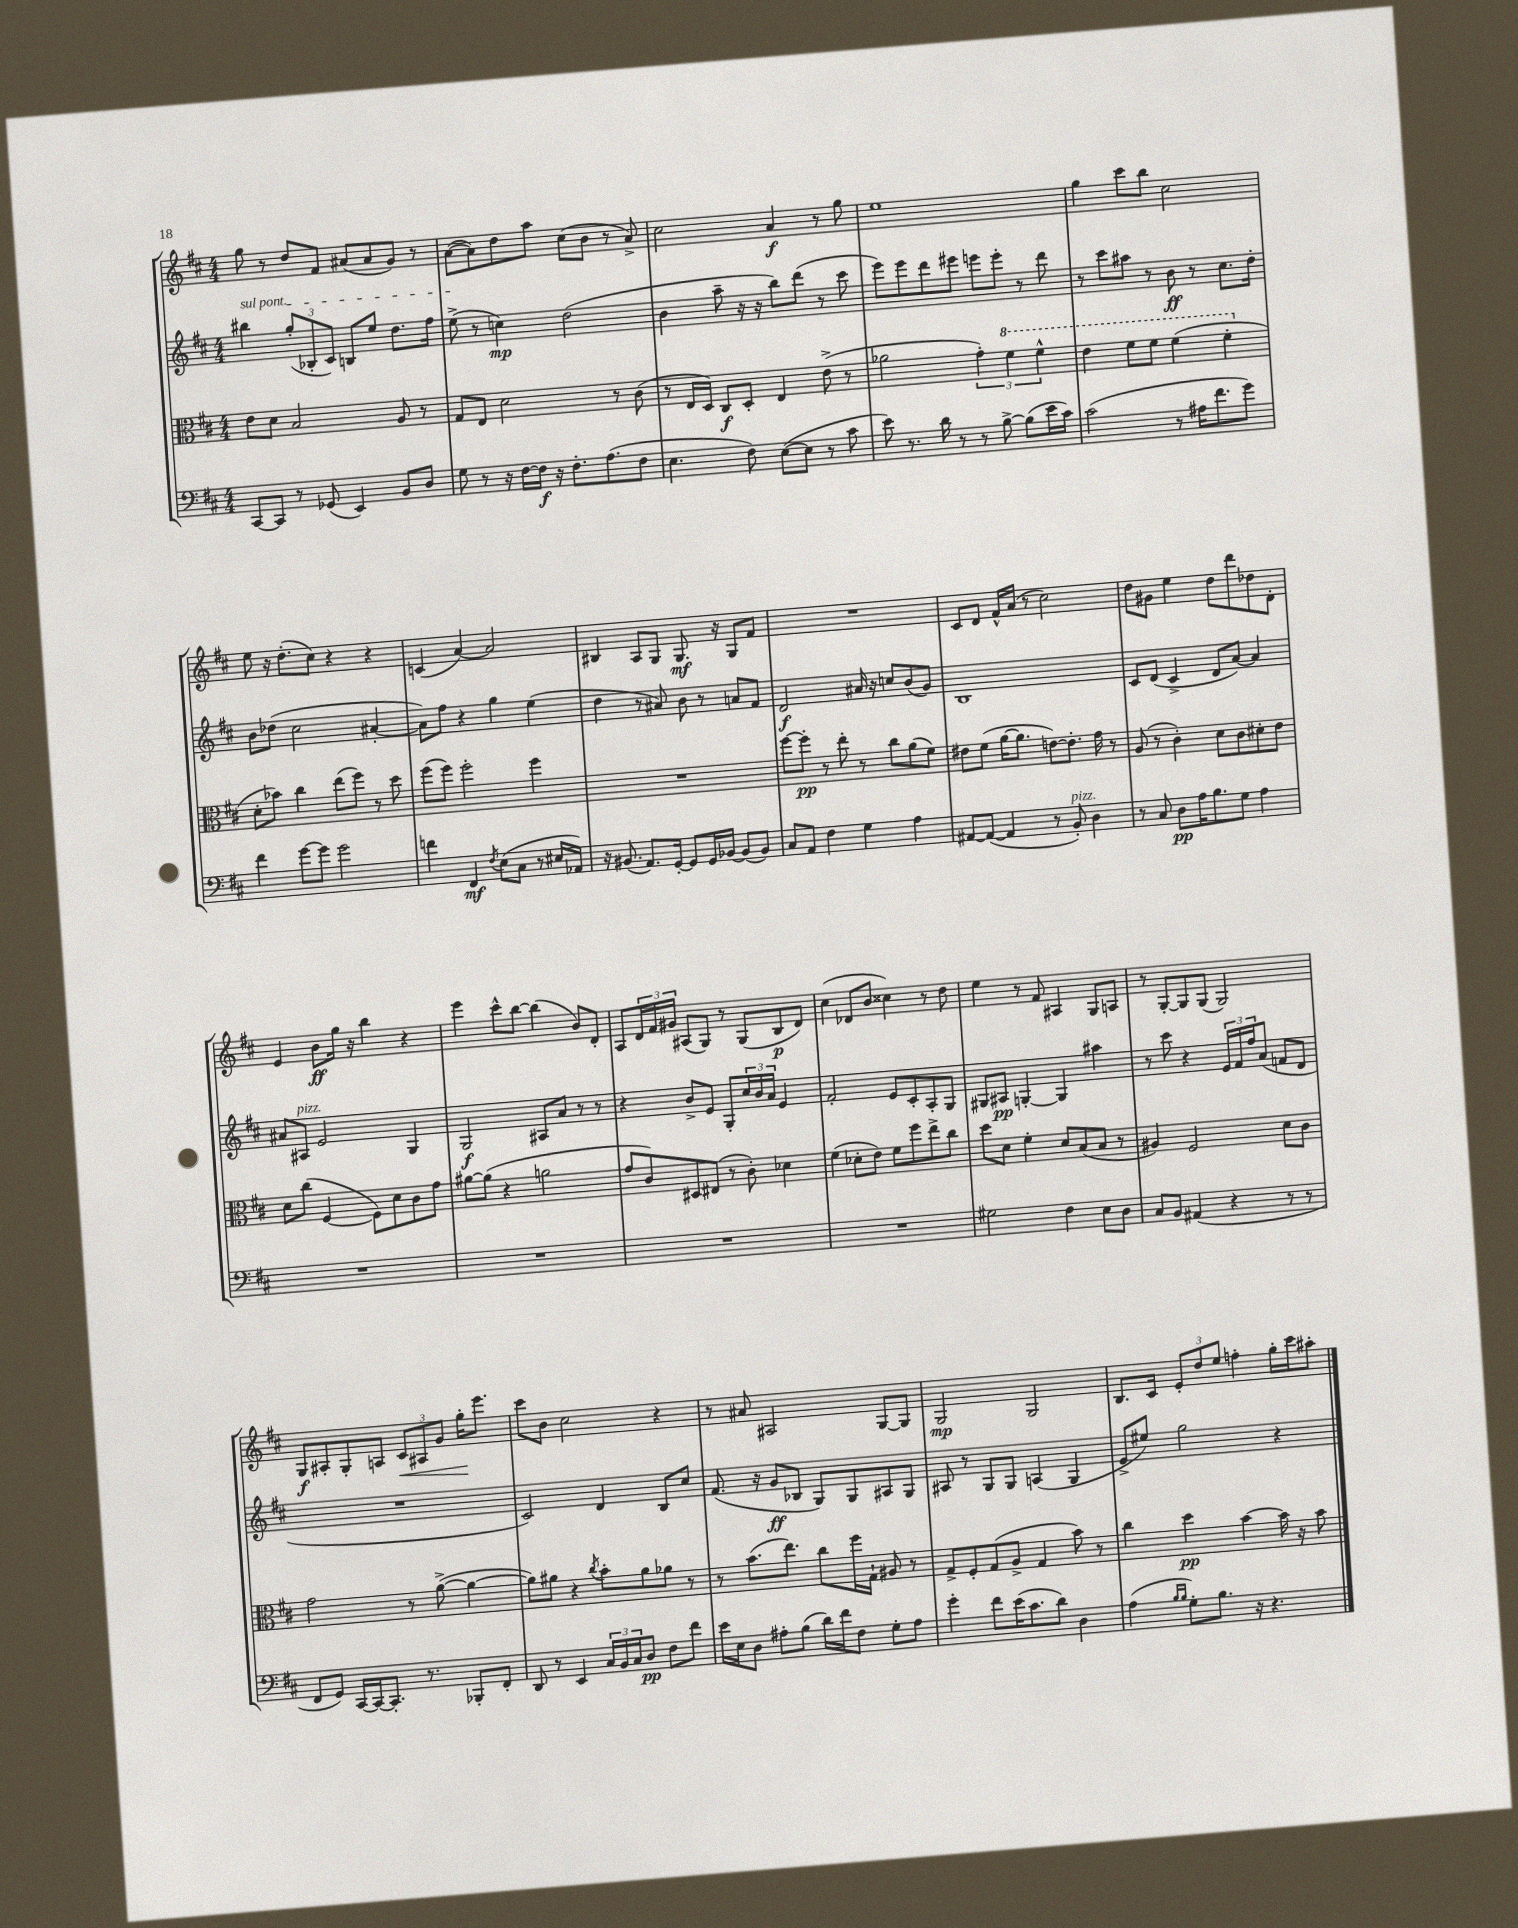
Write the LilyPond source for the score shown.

<<
\new StaffGroup <<
\new Staff = "s0" {
    \clef treble \key d \major \numericTimeSignature \time 4/4
    g''8 r8 d''8 fis'8 ais'8( ais'8 g'8) r8 |
    a'8~( a'8) d''8 a''8 cis''8( b'8 r8 a'8->) |
    cis''2 a'4\f r8 g''8 |
    e''1 |
    g''4 cis'''8 b''8 cis''2 |
    e''8 r16 d''8.-.( cis''8) r4 r4 |
    c'4( a'4~) a'2 |
    bis4 a8 g8 g8.\mf r16 g8 fis'8 |
    R1 |
    cis'8 d'8 fis'16-^ a'16( r8 cis''2) |
    d''8 gis'8 e''4 d''8 d'''8 des''8 d'8-. |
    e'4 b'8\ff g''16 r16 b''4 r4 |
    e'''4 cis'''8-^ b''8~ b''4( b'8) d'8-. |
    a8 \tuplet 3/2 { d'16 fis'16 gis'16 } ais8( g8) r8 g8( b8\p d'8) |
    cis''4( des'8 b'8 cisis''4) r8 d''8 |
    e''4 r8 fis'8 ais4 g8 a8 |
    r8 g8~-. g8 g8( g2) |
    g8\f ais8-. g8-. a8 \tuplet 3/2 { cis'8\< ais8 g'8 } g''16-.\! e'''8. |
    cis'''8 b'8 cis''2 r4 |
    r8 ais'8 ais2 g8~ g8 |
    g2\mp g2 |
    b8. cis'16 \tuplet 3/2 { e'8-. d''8 e''8 } f''4-. g''16-. cis'''16 ais''8-. \bar "|." |
}
\new Staff = "s1" {
    \clef treble \key d \major \numericTimeSignature \time 4/4
    \once \override TextSpanner.bound-details.left.text = \markup { \italic "sul pont." } bis''4\startTextSpan \tuplet 3/2 { g''8-.( bes8-. cis'8) } b8 e''8 d''8. fis''16 |
    e''8->\stopTextSpan( r8 c''4\mp) d''2( |
    b'4 a''8-- r16 r16 b''8) d'''8( r8 cis'''8 |
    e'''8) e'''8 d'''8 eis'''8 e'''8 e'''8-. r8 d'''8 |
    r8 cis'''8 ais''8 r8 b'8\ff r8 cis''8. d''16-. |
    b'8 des''8( cis''2 ais'4~-. |
    ais'8) fis''8 r4 g''4 e''4( |
    d''4 r8 ais'8) b'8 r8 a'8 fis'8 |
    d'2\f ais'16 r16 c''8 b'8( g'8) |
    b1 |
    cis'8 d'8( cis'4-> d'8 a'8~) a'4 |
    ais'8 ais8^\markup { \italic "pizz." } e'2 g4 |
    g2\f ais8 a'8 r8 r8 |
    r4 b'8-> e'8 g8-. \tuplet 3/2 { cis''16 b'16 a'16 } e'4 |
    fis'2-. e'8 cis'8-. a8-. g8 |
    gis8 ais8\pp g4~-. g4 ais''4 |
    r8 cis'''8 r4 \tuplet 3/2 { e'16 fis'16 fis''16 } a'8( f'8 d'8 |
    R1 |
    cis'2) d'4 b8 cis''8 |
    fis'8.( r16 g'8\ff bes8 g8) g8 ais8 g8 |
    ais8 r8 g8 g8 a4( g4 |
    e'8-> eis''8) g''2 r4 \bar "|." |
}
\new Staff = "s2" {
    \clef alto \key d \major \numericTimeSignature \time 4/4
    e'8 d'8 b2 a8 r8 |
    g8 e8 d'2 r8 cis'8( |
    r8 e16 d16) cis8\f d8-. e4 e'8->( r8 |
    aes'2 \tuplet 3/2 { g'4-.) \ottava #1 fis''4 fis''4-^ } |
    e''4 fis''8 fis''8 fis''4( fis''4-. \ottava #0 |
    d'8-. bes'8) cis''4 e''8( fis''8) r8 d''8 |
    fis''8( fis''8) fis''2-. fis''4 |
    R1 |
    fis''8~ fis''8-.\pp r8 e''8-. r8 cis''8 a'8( fis'8) |
    eis'8 fis'8( a'16~ a'8. e'8~) e'8.-. g'16 r8 |
    a8( r8 cis'4-.) d'8 cis'8 dis'8-. e'8 |
    d'8 cis''8( fis4~ fis8) d'8 cis'8 g'8 |
    ais'8~ ais'8( r4 a'2 |
    g'8 cis'8) dis8 eis8( r8 cis'8-.) des'4 |
    fis'4( des'8-. e'8) fis'8 fis''8 e''8-> cis''8 |
    d''8 d'8 fis'4-. d'8 b8( b8 r8 |
    ais4) fis2 d'8 cis'8 |
    g'2 r8 a'8~->( a'4~ |
    a'8) ais'8 r4 \acciaccatura { cis''8 } b'8-. ais'8 aes'8 r8 |
    r8 b'8.( e''8.) cis''8 fis''16 g16-! ais8 r8 |
    g8-> fis8-. g8( a8-> g4 b'8) r8 |
    cis''4 d''4\pp b'4~ b'16 r16 b'8 \bar "|." |
}
\new Staff = "s3" {
    \clef bass \key d \major \numericTimeSignature \time 4/4
    cis,8~ cis,8 r8 ges,8( e,4) b,8 d8 |
    g8 r8 r16 fis16~ fis16\f r16 fis8.-. a8.( fis8 |
    e4. fis8) e8~( e8 r8 cis'8 |
    e'8) r8. d'16 r8 r8 b8~-> b8( e'16 cis'16) |
    cis'2( r8 ais16 fis'8. g'8) |
    fis'4 g'8~ g'8 g'2 |
    f'4 fis,4\mf \acciaccatura { fis8 } e8( cis8 r8 eis16 aes,16) |
    r16 bis,8.( a,8.) g,16~-. g,8 g,16 bes,16~ bes,8( bes,8) |
    cis8 a,8 fis4 g4 a4 |
    ais,8~ ais,8~( ais,4 r8 b,8-.^\markup { \italic "pizz." }) d4 |
    r8 cis8 d8\pp a16 b8. g8 a4 |
    R1 |
    R1 |
    R1 |
    R1 |
    gis2 fis4 e8 d8 |
    cis8 b,8 ais,4( r4 r8 r8 |
    fis,8 g,8) cis,16~ cis,16~ cis,8.-. r8. bes,,8-. fis,8-. |
    d,8 r8 e,4 \tuplet 3/2 { cis16 b,16 cis16 } d8\pp fis8 fis'8 |
    e'16 e16 d8 ais8-. b8( d'16) fis'16 fis8 g8-. ais8 |
    g'4-. fis'8 e'16( cis'8. d'8) d4 |
    a4( \grace { b16 b16 } g8-.) b8. r16 r4. \bar "|." |
}
>>
>>
\layout { \context { \Score \remove "Bar_number_engraver" } }
